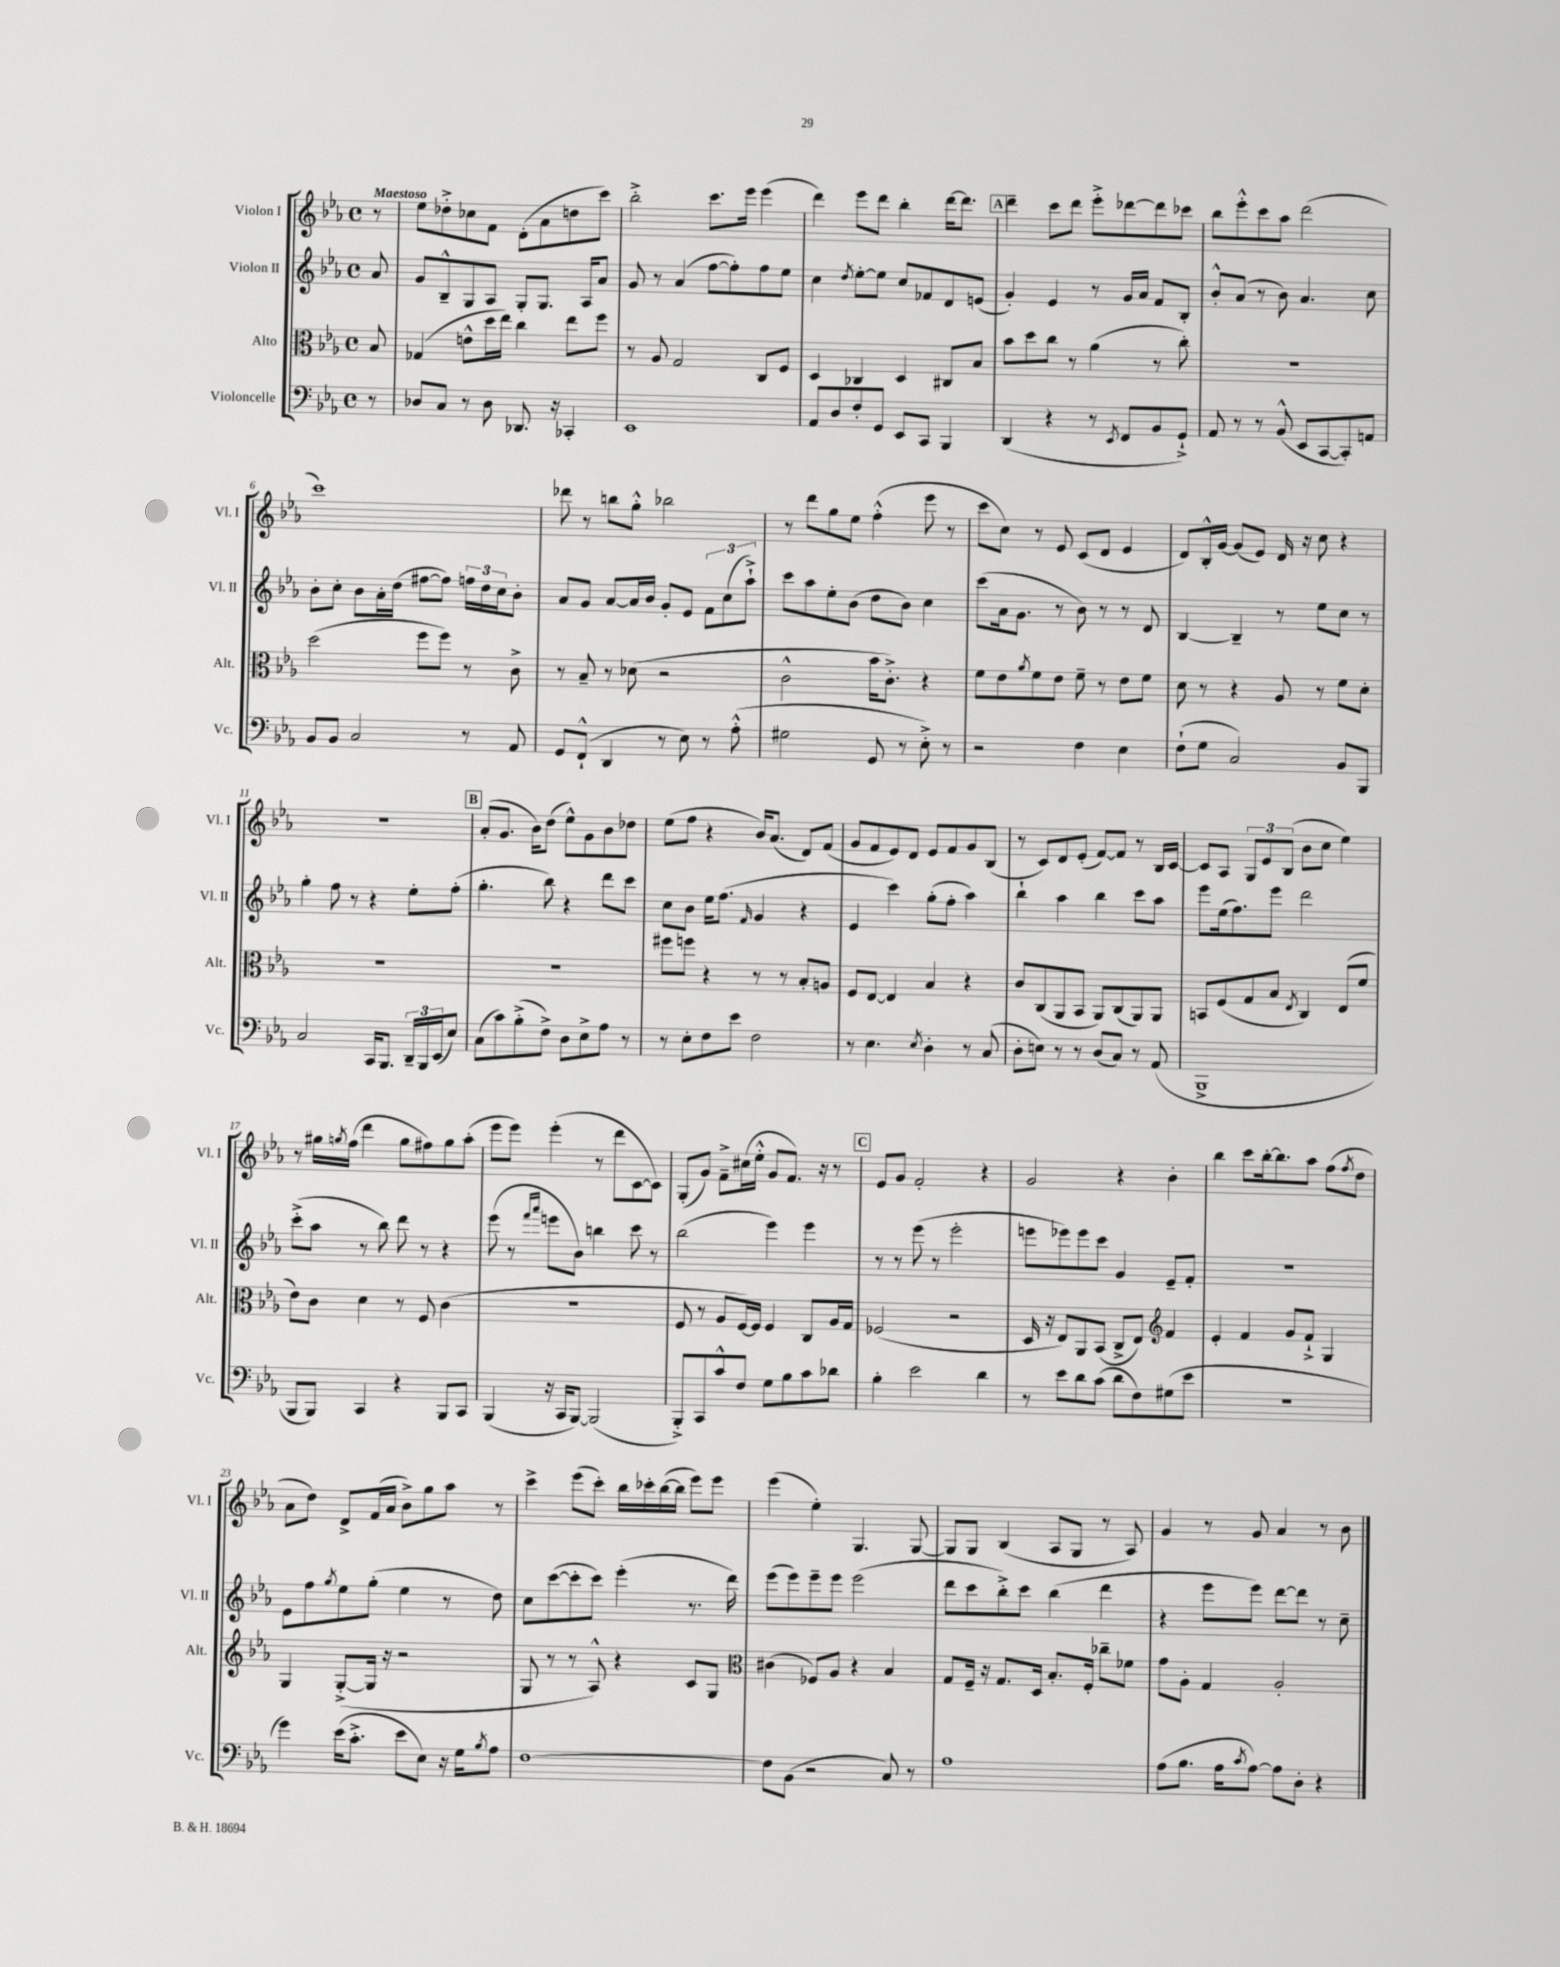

**kern	**kern	**kern	**kern
*staff4	*staff3	*staff2	*staff1
*clefF4	*clefC3	*clefG2	*clefG2
*k[b-e-a-]	*k[b-e-a-]	*k[b-e-a-]	*k[b-e-a-]
*M4/4	*M4/4	*M4/4	*M4/4
*met(c)	*met(c)	*met(c)	*met(c)
8r	8B-/	8a-/	8r
=	=	=	=
8D-/L	(4G-/	8g/L	8ee-\L
8C/J	.	8B-~^^/	8dd-'^\
8r	8e^^\L	8G/	8cc-\
8D-\	16dd\L	8A-/J	8f\J
.	16ee-\JJ)	.	.
8.DD-/	4cc\	8G'/L	(8d'\L
.	.	8.G/J	8a-\
16r	.	.	.
4CC-'/	8ee-\L	.	8dd\
.	.	16A-/LK	.
.	8ff\J	8a-/J	8ccc\J)
=	=	=	=
1EE-	8r	8g/	2bb-'^\
.	8A-/	8r	.
.	2G/	(4a-/	.
.	.	[8ff\L	8.ccc\L
.	.	8ff'\])	.
.	.	.	16eee-\Jk
.	8C/L	8ff\	(4eee-\
.	8F/J	8ee-\J	.
=	=	=	=
8AA-/L	4D/	4cc\	4ddd\)
8D/	.	.	.
.	.	8qdd/	.
8F'/	4C-/	[8ee-'\L	8eee-\L
8GG/J	.	8ee-\]J	8ddd\J
8EE-/L	4D/	8cc/L	4bb-'\
8CC/J	.	8f-/	.
4BBB-/	8C#/L	8d/	[16ddd\LK
.	.	.	8.ddd\]J
.	8B-/J	(8e/J	.
=	=	=	=
(4DD/	8b-\L	4g'/)	4ddd~\
.	8dd\	.	.
4r	8cc\J	4e-/	8ccc\L
.	8r	.	8ddd\J
8r	(4a-\	8r	8eee-'^\L
8qEE-/	.	.	.
8FF/L	.	16g/LL	[8ddd-\
.	.	16a-/JJ	.
8BB-/	8r	8f/L	8ddd-\]
8GG`^/J)	8cc'\)	8B-'/J	8ccc-\J
=	=	=	=
8AA-/	1r	8b-'^^/L	8bb-\L
8r	.	(8a-/J	8eee-'^^\
8r	.	8r	8ccc\
(8BB-^^/	.	8b-\)	8aa-\J
8EE-/L	.	4.a-/	(2ddd\
[8CC/	.	.	.
8CC'/])	.	.	.
8AA/J	.	8cc\	.
=	=	=	=
8BB-/L	(2dd\	8b-'\L	1ccc)
8BB-/J	.	8cc'\J	.
2C/	.	8b-\L	.
.	.	16a-'\L	.
.	.	(16dd\JJ	.
.	8ff\L	[8ff#\L	.
.	8ff\J)	8ff#\]J)	.
8r	8r	24ff\LL	.
.	.	24dd\	.
.	.	24cc\J	.
8AA-/	8c^\	8b-'\J	.
=	=	=	=
8GG/L	8r	8a-/L	8ddd-\
(8FF`^^/J	8B-~/	8g/J	8r
4DD/	8r	[8a-/L	8bb\L
.	(8d-\	16a-/]L	8gg'^^\J
.	.	16b-/JJ	.
8r	2r	8g'/L	2bb-\
8E-\)	.	8e-/J	.
8r	.	12f\L	.
.	.	(12cc\	.
(8A-'^^\	.	.	.
.	.	12aa-`^\J)	.
=	=	=	=
2G#\	2c^^\	8ccc\L	8r
.	.	8aa-\	8ddd\L
.	.	8ee-'\	8gg\
.	.	(8b-\J	8ee-\J
8GG/	16b-\LK	8dd\L	(4ff'^^\
.	8.c'^\J)	.	.
8r	.	8b-\J)	.
8E-'^\)	4r	4cc\	8eee-\
8r	.	.	8r
=	=	=	=
2r	8f\L	(8ccc\L	8ccc\L
.	8e-\	16a-\k	8cc\J)
.	.	8.g\J	.
.	8qa-/	.	.
.	8f\	.	8r
.	8e-\J	8r	8e-/
4F\	8f~\	8b-\)	(8c/L
.	8r	8r	8d/J
4E-\	8e-\L	8r	4e-/
.	8f\J	8d/	.
=	=	=	=
(8F`\L	8d\	[4B-/	8d/L)
8G\J	8r	.	16B-'^^/L
.	.	.	[16g/JJ
2C/)	4r	4B-~/]	(8g/]L
.	.	.	8e-/J)
.	8A-/	8r	16d/
.	.	.	16r
.	8r	8ee-\L	8cc\
8BB-/L	8f\L	8cc\J	4r
8BBB-/J	8d'\J	8r	.
=	=	=	=
2C/	1r	4gg'\	1r
.	.	8ff\	.
.	.	8r	.
16CC/LK	.	4r	.
8.BBB-/J	.	.	.
24DD~/LL	.	8ee-'\L	.
24BBB-/	.	.	.
(24EE-/J	.	.	.
8E-/J)	.	(8ff'\J	.
=	=	=	=
(8C\L	1r	4.gg'\	(8a-'/L
8c\)	.	.	8.g/J
(8B-'^\	.	.	.
.	.	.	16b-\LK)
8F^\J)	.	8bb-\)	(8dd\J
8D\L	.	4r	8ee-^^\L)
8E-^\	.	.	8g\
8A-\J	.	8ddd\L	8b-\
8r	.	8ccc\J	8dd-\J
=	=	=	=
8r	8ff#\L	8cc\L	(8ee-\L
8E-'\L	8ff\J	8b-\J	8ff\J
8F\	4r	16ee-\LK	4r
.	.	(8.ff\J	.
8e-\J	.	.	.
.	.	16qqf/	.
2F\	8r	4g/	16b-/LK)
.	.	.	(8.a-/J
.	8r	.	.
.	8B-'/L	4r	8d/L)
.	8A/J	.	(8f/J
=	=	=	=
8r	8F/L	4e-/	8g/L
4.E-\	[8E-/J	.	8f/
.	4E-/]	4ccc\)	8e-/)
.	.	.	8d/J
8qE-/	.	.	.
4D'\	4B-/	(8gg'\L	8e-/L
.	.	8ff'\J	8f/
8r	4r	4aa-\)	8g/
(8C/	.	.	(8B-/J
=	=	=	=
8D'\L	8c/L	4bb-`\	8r
8E\J)	(8C/	.	8c/L)
8r	8AA-/	4aa-\	8d/
8r	8BB-/J	.	(8e-'/J
(8D/L	8AA-/L)	4bb-\	[8f/L)
8C/J)	(8C/	.	8f/]J
8r	8AA-/)	8ccc\L	8r
(8AA-/	8AA-/J	8aa-\J	16B-/LL
.	.	.	[16c/JJ
=	=	=	=
1BBB-^	8BB/L	8eee-\L	8c/]L
.	(8F/	(16ee-\k	8A-/J
.	.	8.ff\)	.
.	8G/	.	12G/L
.	.	.	12e-/
.	8B-/J	8eee-\J	.
.	.	.	(12B-/J
.	8qE-/	.	.
.	4C/)	2ddd\	8b-\L
.	.	.	8cc\J
.	(8E-/L	.	4ee-\)
.	8f/J	.	.
=	=	=	=
8BBB-/L	8e-\L)	(8ccc'^\L	8r
8BBB-/J)	8c\J	8aa-\J	16gg#\LL
.	.	.	8qgg/
.	.	.	(16ff\JJ
4CC/	4d\	8r	4ddd\
.	.	8bb-\)	.
4r	8r	8ddd\	8gg\L
.	8F/	8r	8ff#\)
8BBB-/L	(4c\	4r	8gg\
8CC/J	.	.	(8aa-'\J
=	=	=	=
(4BBB-/	1r	(8eee-\	8eee-\L
.	.	8r	8eee-\J)
.	.	16qqfff/LL	.
.	.	16qqaaa-/JJ	.
16r	.	8eee\L	(4eee-'\
16CC/LK	.	.	.
[8BBB-/J)	.	8b-\J)	.
(2BBB-/]	.	4bb\	8r
.	.	.	8ddd\L
.	.	8ccc\	[8c\
.	.	8r	8c\]J)
=	=	=	=
8BBB-'^/L)	8F/	(2bb-\	(8G'/L
8CC/	8r	.	8g/J)
8c^^/	8A-/L	.	8f~^\L
8F/J	[16F/L)	.	(16cc#\L
.	16F/]JJ	.	16ee-'^^\JJ
8G\L	4F/	4eee-\)	8g/L
8B-\	.	.	8.f/J)
8c\	8C/L	4eee-\	.
.	.	.	16r
8d-\J	16A-/L	.	8r
.	16G/JJ	.	.
=	=	=	=
4B-'\	(2F-/	8r	8e-/L
.	.	8r	8g/J
2e-\	.	(8eee-\	2f'/
.	.	8r	.
.	2r	2eee-'\	.
4d\	.	.	4r
=	=	=	=
8r	16D/	8eee\L	2g/
.	16r	.	.
8e-\L	8E-/L)	8eee-\)	.
8d\	8AA-/	8eee-\	.
(8c\J	(8BB-/J	8ccc\J	.
8d\L	8C^/L	4g/	4r
8F\)	8E-/J)	.	.
*	*clefG2	*	*
(8G#\	4f/	8e-~/L	4b-'\
8e-\J	.	8f'/J	.
=	=	=	=
1r	4e-'/	1r	4bb-\
.	4f/	.	8ccc\L
.	.	.	[16bb-'\k
.	.	.	8.bb-\]
.	8g/L	.	.
.	8f`^/J	.	8aa-\J
.	4G/	.	(8ff\L
.	.	.	8qff/
.	.	.	8dd\J
=	=	=	=
4g\)	4G/	8e-\L	8a-\L
.	.	8ff\	8dd\J)
.	.	8qgg/	.
(16e-\LK	([8G'^/L	8ee-\	8d^/L
8.c'^\J	.	.	.
.	16G/]Jk	(8gg'\J	(16f/L
.	16r	.	16a-/JJ
8e-\L	2r	4ee-\	8b-^\L)
8E-\J)	.	.	8gg\
16r	.	8r	8aa-\J
16G\LK	.	.	.
8qB-/	.	.	.
8A-\J	.	8dd\)	8r
=	=	=	=
[1F	8G/	8cc\L	4ccc^\
.	8r	([8ccc\	.
.	8r	8ccc'\]	(8eee-\L
.	8A-^^/)	8ccc\J)	8ccc'\J)
.	4r	(4eee-'\	16bb-\LL
.	.	.	16ccc-'\
.	.	.	([16bb-\
.	.	.	16bb-\]JJ
.	8c/L	8.r	8eee-\L)
.	8G/J	.	8eee-\J
.	.	16ddd\)	.
=	=	=	=
*	*clefC3	*	*
8F\]L	(4c#\	(8eee-\L	(4eee-\
(8BB-\J	.	8eee-\)	.
2r	8F-/L)	8eee-~\	4ee-'\)
.	8A-/J	8eee-\J	.
.	4r	(2eee-\	4.G/
8C/)	4B-/	.	.
8r	.	.	[8G/
=	=	=	=
1A-	8G/L	8ddd\L	8G/]L
.	16F~/Jk	8ccc\	8G/J
.	16r	.	.
.	8.G/L	8bb-'^\)	(4B-/
.	.	8ccc\J	.
.	16D/Jk	.	.
.	8.B-'/L	(4bb-\	8A-/L
.	.	.	8G/J
.	16F'/Jk	.	.
.	8cc-~\L	4ddd\	8r
.	8f-\J	.	8A-/)
=	=	=	=
(8A-\L	8g\L	4r	4g/
8.B-\J	8A-'\J	.	.
.	4G/	8eee-\L	8r
16A-\LK	.	.	.
8qc/	.	.	.
[8A-\J)	.	8eee-\J)	8g/
8A-\]L	2A-'/	[8ddd\L	4a-/
8D'\J	.	8ddd\]J	.
4r	.	8r	8r
.	.	8cc~\	8b-\
==	==	==	==
*-	*-	*-	*-
